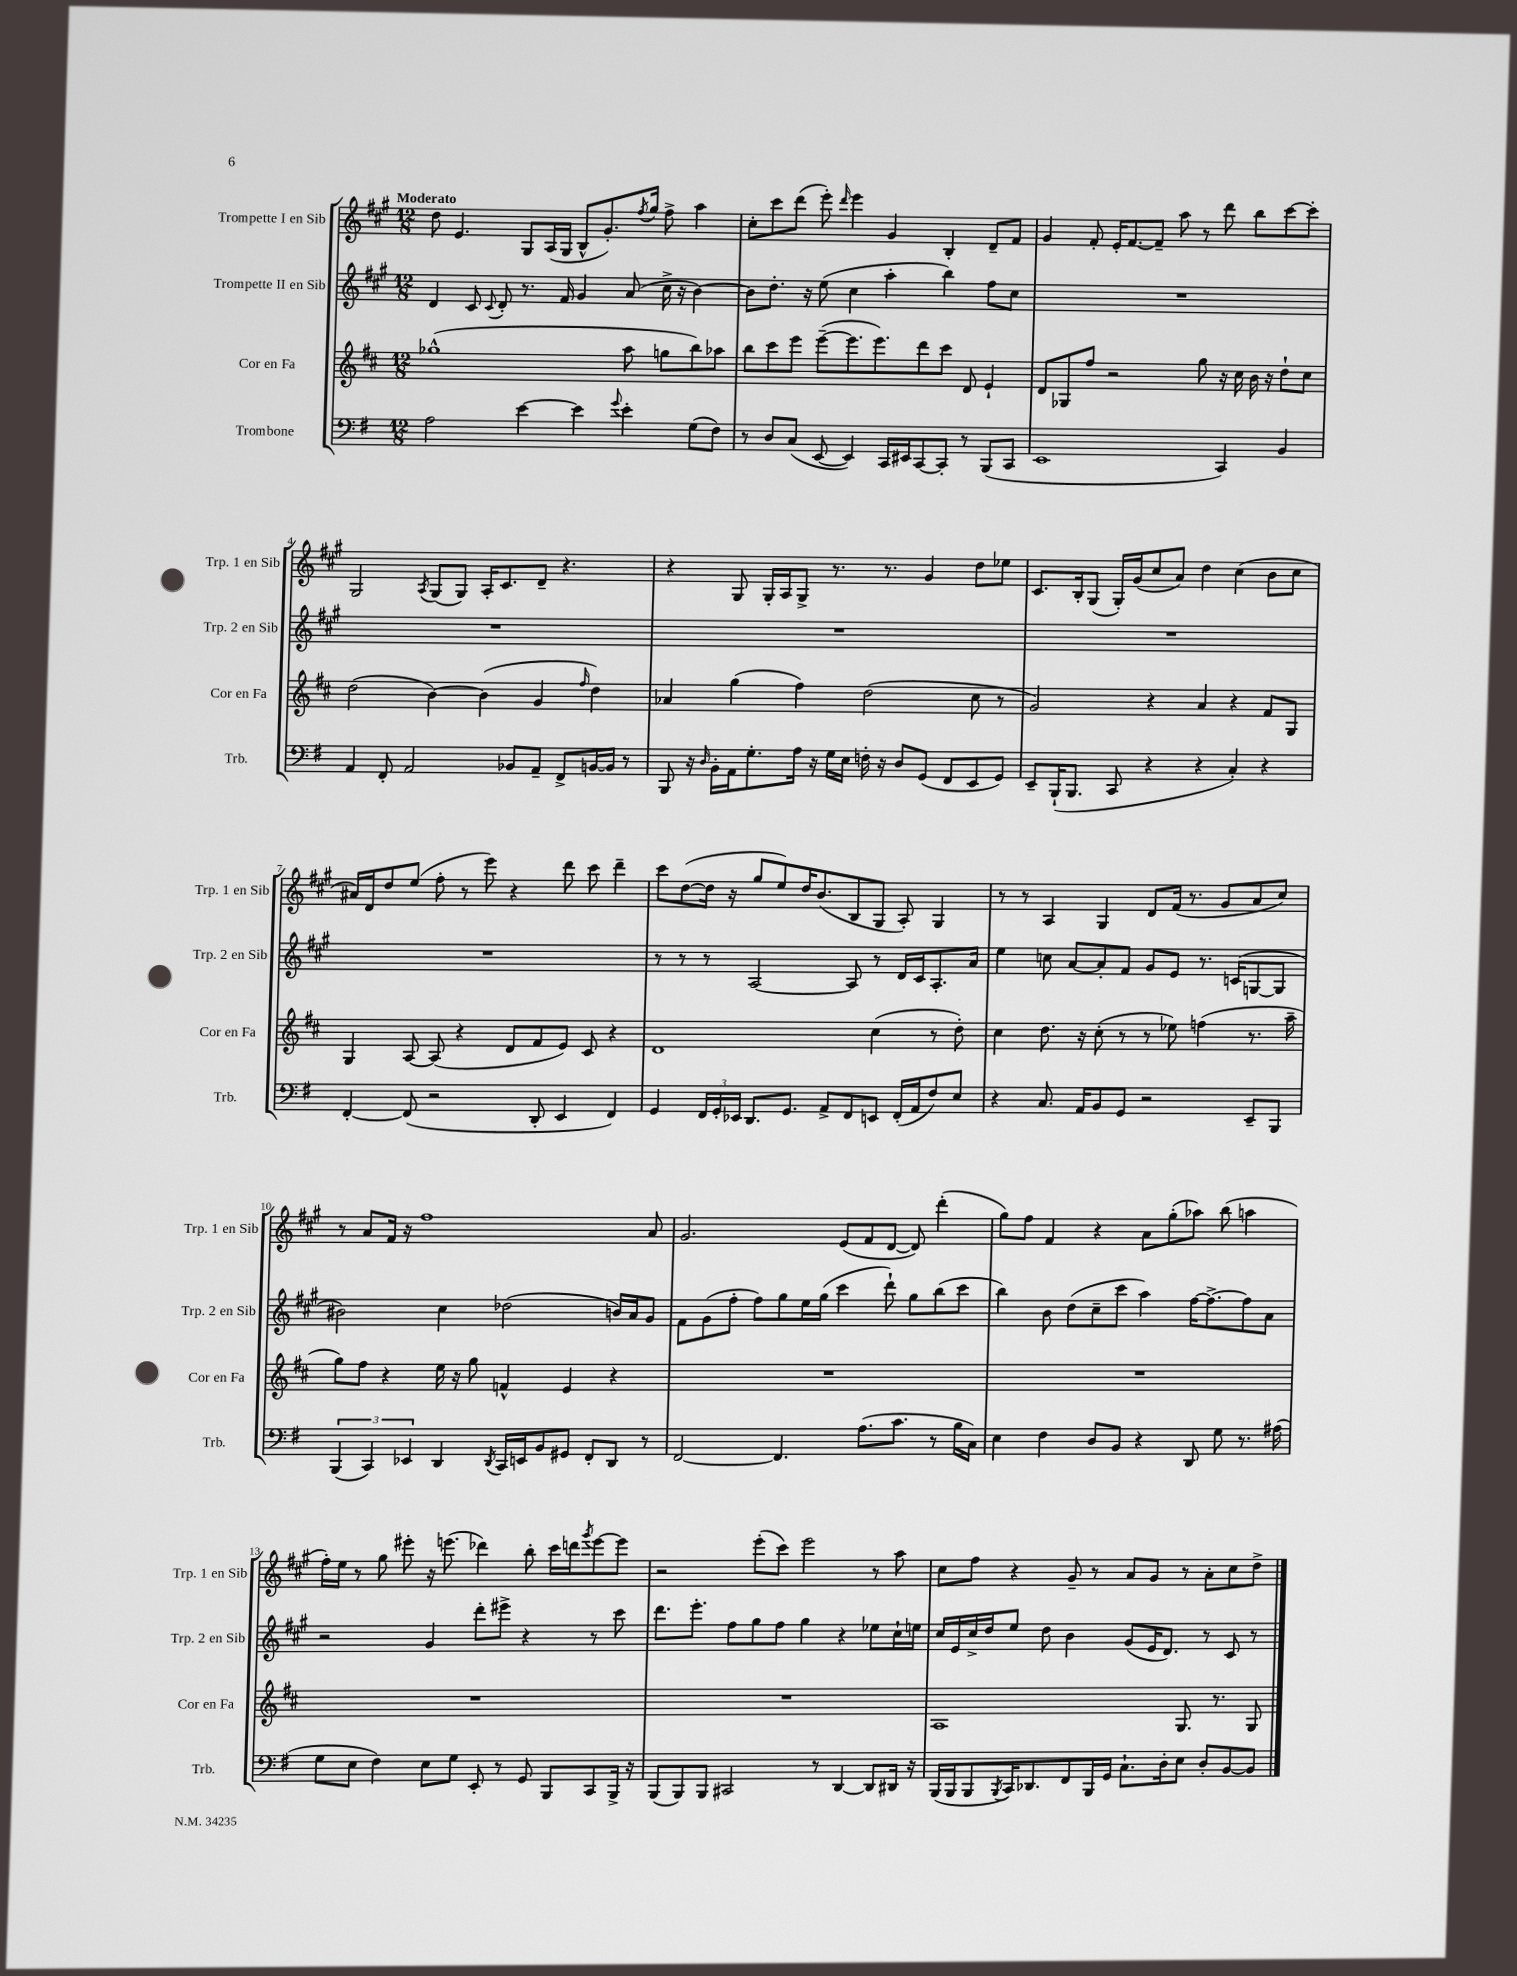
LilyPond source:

<<
\new StaffGroup <<
\new Staff = "s0" \with { instrumentName = "Trompette I en Sib" shortInstrumentName = "Trp. 1 en Sib" } {
    \clef treble \key a \major \numericTimeSignature \time 12/8 \tempo "Moderato"
    d''8 e'4. gis8 a16( gis16 b8-^ gis'8.-.) \acciaccatura { fis''8 } gis''16 fis''8-> a''4 |
    cis''8-. cis'''8 d'''8( e'''8-.) \grace { d'''16 } e'''4 gis'4 b4-. d'8-- fis'8 |
    gis'4 fis'8-. e'16-. fis'8.~ fis'8-- a''8 r8 d'''8 b''8 cis'''8~ cis'''8-. |
    gis2 \acciaccatura { a8 } gis8( gis8) a16-. cis'8. d'8-- r4. |
    r4 gis8 gis16-. a16 gis8-> r8. r8. gis'4 d''8 ees''8 |
    cis'8. b16-. gis8( gis16-.) gis'16( cis''8 a'8) d''4 cis''4( b'8 cis''8 |
    ais'16) d'16 d''8 e''8( fis''8-. r8 e'''8) r4 d'''8 cis'''8 d'''4-- |
    cis'''8 d''8~( d''16 r16 gis''8 e''8) d''16 b'8.( b8 gis8 a8-.) gis4 |
    r8 r8 a4 gis4 d'8 fis'16( r8. gis'8 a'8 cis''8) |
    r8 a'8 fis'16 r16 fis''1 a'8 |
    gis'2. e'8( fis'8 d'8~ d'8) d'''4-.( |
    gis''8) fis''8 fis'4 r4 a'8 gis''8-.( aes''8) b''8( a''4 |
    fis''16-.) e''16 r8 gis''8 eis'''8-. r16 e'''8.( des'''4) b''8-. cis'''16 d'''16 \acciaccatura { gis'''8 } e'''8~ e'''8 |
    r2 e'''8-.( cis'''8) e'''2 r8 a''8 |
    cis''8 fis''8 r4 gis'8-- r8 a'8 gis'8 r8 a'8-. cis''8 d''8-> \bar "|." |
}
\new Staff = "s1" \with { instrumentName = "Trompette II en Sib" shortInstrumentName = "Trp. 2 en Sib" } {
    \clef treble \key a \major \numericTimeSignature \time 12/8
    d'4 cis'8 \appoggiatura { cis'8 } d'8-. r8. fis'16 gis'4 a'8( cis''16-> r16 b'4~) |
    b'8 d''8.-. r16 e''8( cis''4 a''4-. b''4) fis''8 cis''8 |
    R1. |
    R1. |
    R1. |
    R1. |
    R1. |
    r8 r8 r8 a2~ a8 r8 d'16 cis'16 a8.-. a'16 |
    e''4 c''8 a'8~ a'8-. fis'8 gis'8 e'8 r8. c'16( g8~ g8 |
    bis'2) cis''4 des''2( b'16) a'16 gis'8 |
    fis'8 gis'8( fis''8-. fis''8) gis''8 e''16 gis''16( cis'''4 d'''8-!) gis''8 b''8( cis'''8 |
    b''4) b'8 d''8( cis''8-- cis'''8 a''4) fis''16~ fis''8.~-> fis''8 a'8 |
    r2 gis'4 d'''8-. eis'''8-> r4 r8 cis'''8 |
    d'''8. e'''8.-. fis''8 gis''8 fis''8 gis''4 r4 ees''8 cis''16-! e''16 |
    cis''16 e'16 cis''16-> d''16 e''8 d''8 b'4 gis'8( e'16 d'8.) r8 cis'8 r8 \bar "|." |
}
\new Staff = "s2" \with { instrumentName = "Cor en Fa" shortInstrumentName = "Cor en Fa" } {
    \clef treble \key d \major \numericTimeSignature \time 12/8
    ges''1-^( a''8 g''8 b''8) aes''8 |
    b''8 cis'''8 e'''8 e'''8~--( e'''8. e'''8.) d'''8 cis'''8 d'8 e'4-! |
    d'8 ges8 fis''8 r2 g''8 r16 cis''16 b'16 r16 d''8-! cis''8 |
    d''2( b'4~) b'4( g'4 \grace { fis''16 } d''4) |
    aes'4 g''4( fis''4) d''2( cis''8 r8 |
    g'2) r4 a'4 r4 fis'8 g8 |
    g4 a8~ a8( r4 d'8 fis'8 e'8) cis'8 r4 |
    d'1 cis''4( r8 d''8-.) |
    cis''4 d''8. r16 cis''8-.( r8 r8 ees''8) f''4( r8. a''16-- |
    g''8) fis''8 r4 e''16 r16 g''8 f'4-^ e'4 r4 |
    R1. |
    R1. |
    R1. |
    R1. |
    a1 g8. r8. g8 \bar "|." |
}
\new Staff = "s3" \with { instrumentName = "Trombone" shortInstrumentName = "Trb." } {
    \clef bass \key g \major \numericTimeSignature \time 12/8
    a2 e'4~ e'4 \appoggiatura { g'8 } e'4-. g8( fis8) |
    r8 d8 c8( e,8~ e,4) c,16 eis,16 c,8~ c,8-. r8 b,,8( c,8 |
    e,1 c,4) b,4 |
    a,4 fis,8-. a,2 bes,8 a,8-- fis,8-> b,16~ b,16 r8 |
    b,,8 r16 \grace { d16 } b,16-. a,16 g8.-. a16 r16 g16 e16 f16-. r16 d8 g,8( fis,8 e,8 g,8) |
    e,8-- b,,16-!( b,,8. c,8 r4 r4 c4-.) r4 |
    fis,4~-. fis,8( r2 d,8-. e,4 fis,4) |
    g,4 \tuplet 3/2 { fis,16 g,16-. ees,16 } d,8. g,8. a,8-> fis,8 e,8 fis,16-.( a,16 fis8) e8 |
    r4 c8. a,16 b,8 g,8 r2 e,8-- b,,8 |
    \tuplet 3/2 { b,,4( c,4) ees,4 } d,4 \acciaccatura { d,8 } c,16 e,16 b,8 gis,8 fis,8-. d,8 r8 |
    fis,2~ fis,4. a8.( c'8. r8 b16 c16) |
    e4 fis4 d8 b,8 r4 d,8 g8 r8. ais16( |
    g8 e8 fis4) e8 g8 e,8-. r8 g,8 b,,8 c,8 b,,16-> r16 |
    b,,8( b,,8) b,,8 cis,2 r8 d,4~ d,8 dis,16 r16 |
    b,,16( b,,16 b,,8 \acciaccatura { b,,8 } c,16) des,8. fis,8 b,,16 g,16 c8.-! d16-. e8 d8-. b,8~ b,8 \bar "|." |
}
>>
>>
